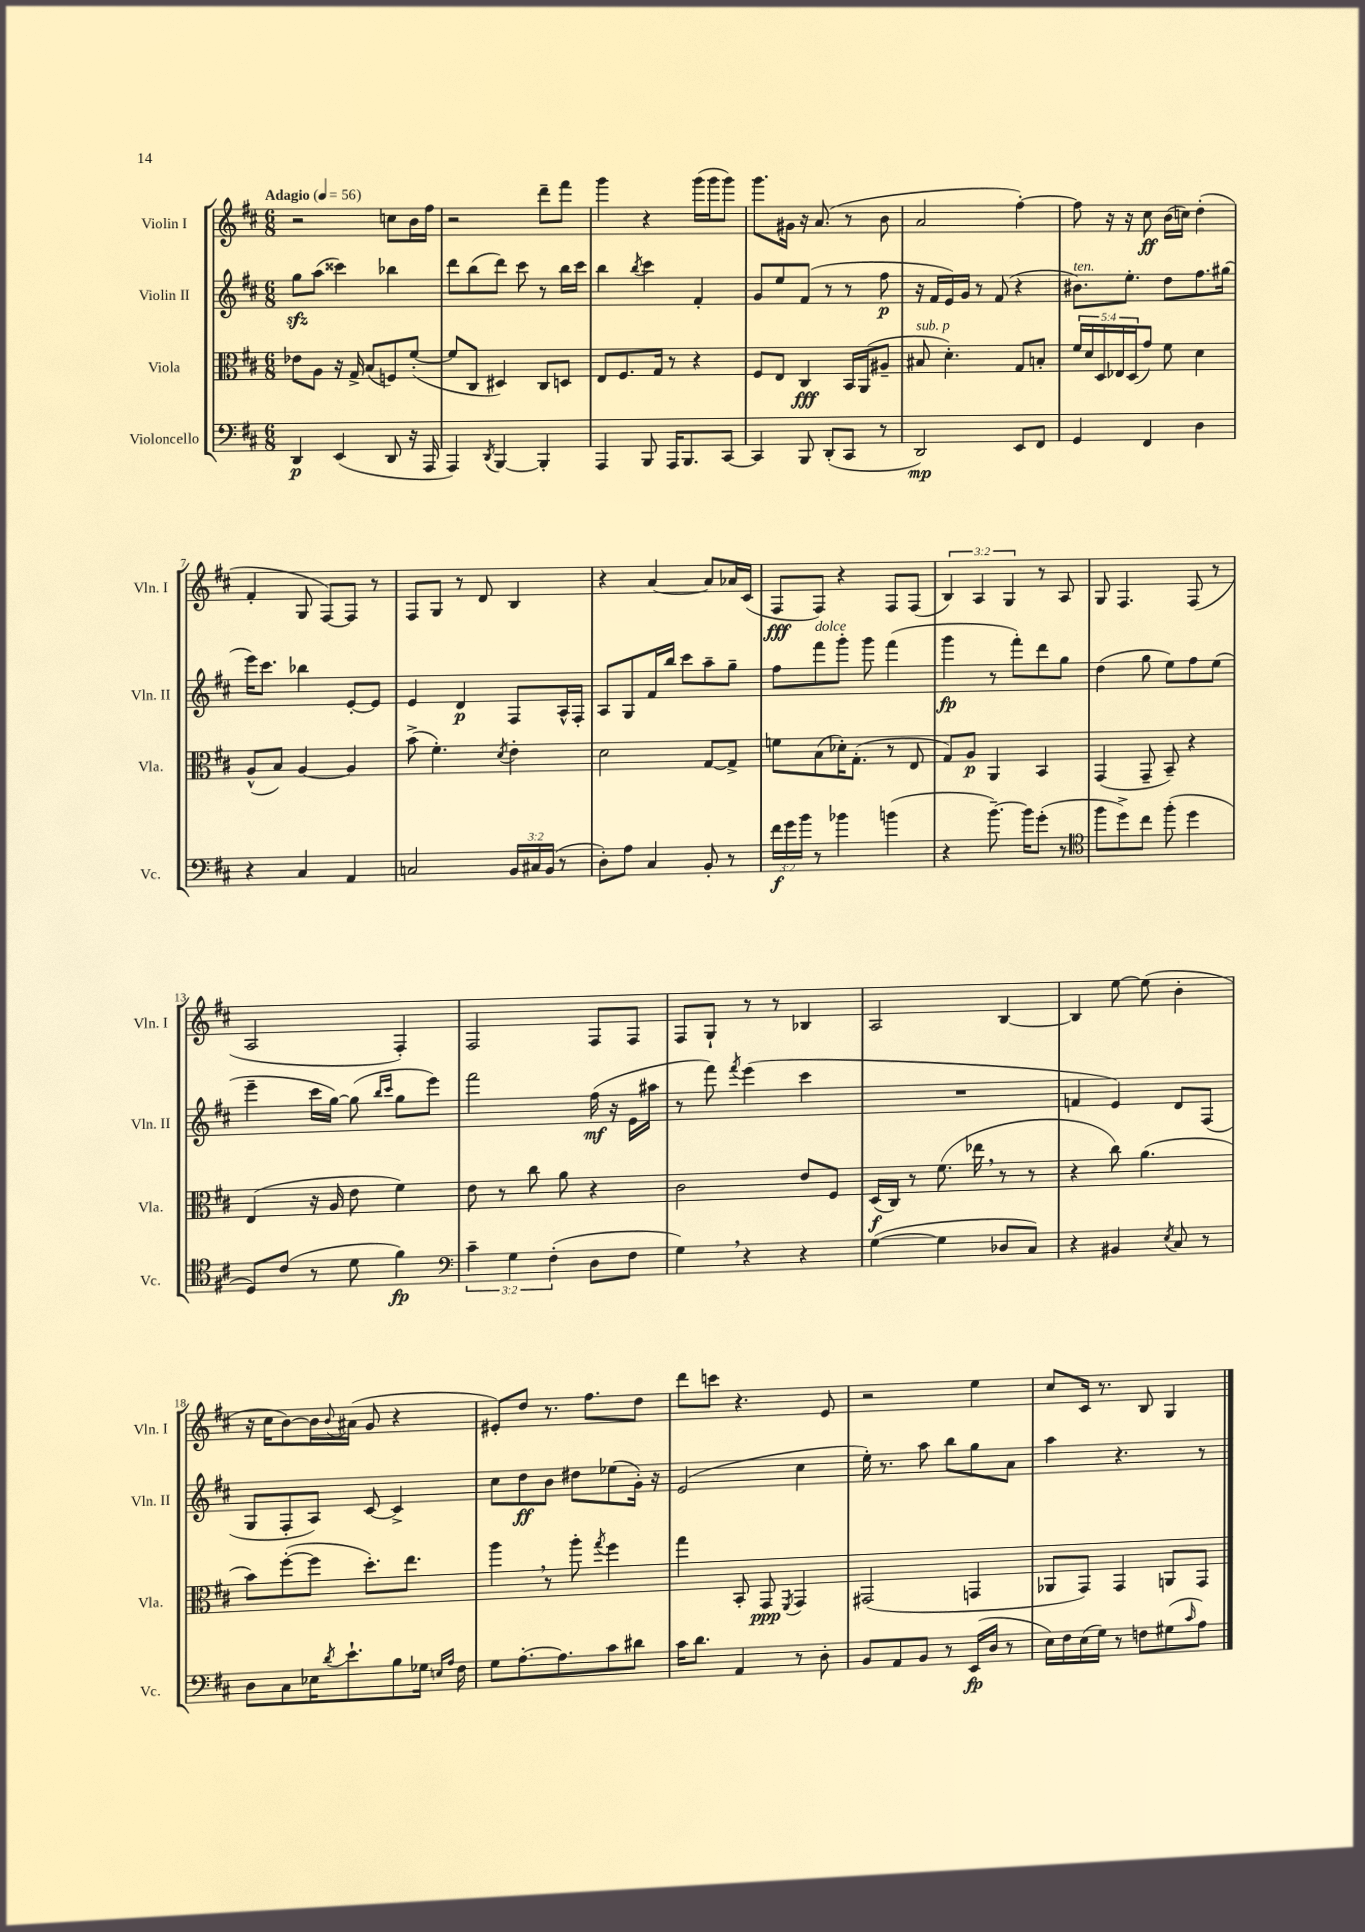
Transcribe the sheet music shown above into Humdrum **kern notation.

**kern	**dynam	**kern	**dynam	**kern	**dynam	**kern	**dynam
*part4	*part4	*part3	*part3	*part2	*part2	*part1	*part1
*staff4	*staff4	*staff3	*staff3	*staff2	*staff2	*staff1	*staff1
*I"Violoncello	*	*I"Viola	*	*I"Violin II	*	*I"Violin I	*
*I'Vc.	*	*I'Vla.	*	*I'Vln. II	*	*I'Vln. I	*
*clefF4	*	*clefC3	*	*clefG2	*	*clefG2	*
*k[f#c#]	*	*k[f#c#]	*	*k[f#c#]	*	*k[f#c#]	*
*M6/8	*	*M6/8	*	*M6/8	*	*M6/8	*
*MM56	*	*MM56	*	*MM56	*	*MM56	*
=1	=1	=1	=1	=1	=1	=1	=1
!	!	!	!	!	!	!LO:TX:a:B:t=Adagio	!
4DD/	p	8e-X\L	.	8ggzz\L	.	2r	.
.	.	8A\J	.	(8aa\J	.	.	.
(4EE/	.	16r	.	4ccc##X\)	.	.	.
.	.	16G^/	.	.	.	.	.
.	.	(8B/L	.	.	.	.	.
8DD/	.	8Fn/)	.	4bb-X\	.	8ccn\L	.
16r	.	([8f#'/J	.	.	.	16b\L	.
16AAA/	.	.	.	.	.	16ff#\JJ	.
=2	=2	=2	=2	=2	=2	=2	=2
4AAA/)	.	8f#/L]	.	8ddd\L	.	2r	.
.	.	8C#/J	.	(8bb\	.	.	.
8qDD/	.	.	.	.	.	.	.
[4BBB/	.	4D#X/)	.	8ddd\J)	.	.	.
.	.	.	.	8ccc#\	.	.	.
4BBB'/]	.	8C#/L	.	8r	.	8ddd~\L	.
.	.	8Dn/J	.	16bb\LL	.	8fff#\J	.
.	.	.	.	16ccc#\JJ	.	.	.
=3	=3	=3	=3	=3	=3	=3	=3
4AAA/	.	8E/L	.	4bb\	.	4ggg\	.
.	.	8.F#/	.	.	.	.	.
.	.	.	.	8qbb/	.	.	.
8BBB/	.	.	.	4ccc#\	.	4r	.
.	.	16G/Jk	.	.	.	.	.
16AAA/KL	.	8r	.	.	.	.	.
8.BBB/	.	.	.	.	.	.	.
.	.	4r	.	4f#'/	.	(16ggg\LL	.
.	.	.	.	.	.	16ggg\J	.
[8CC#/J	.	.	.	.	.	8ggg\J)	.
=4	=4	=4	=4	=4	=4	=4	=4
4CC#/]	.	8F#/L	.	8g/L	.	8.ggg\L	.
.	.	8E/J	.	8ee/	.	.	.
.	.	.	.	.	.	16g#X\Jk	.
8BBB/	.	4C#/	fff	(8f#/J	.	16r	.
.	.	.	.	.	.	(8.a/	.
(8DD'/L	.	.	.	8r	.	.	.
8CC#/J	.	16BB/LL	.	8r	.	8r	.
.	.	(16AA/J	.	.	.	.	.
8r	.	8A#X~/J	.	8ff#\	p	8b\	.
=5	=5	=5	=5	=5	=5	=5	=5
!	!	!LO:TX:a:i:t=sub. p	!	!	!	!	!
2DD/)	mp	8B#X/	.	16r	.	2a/	.
.	.	.	.	16f#/LL	.	.	.
.	.	4.d'\)	.	16e/)	.	.	.
.	.	.	.	16g/JJ	.	.	.
.	.	.	.	8r	.	.	.
.	.	.	.	(8f#/	.	.	.
8EE/L	.	8G/L	.	4r	.	[4ff#'\)	.
8FF#/J	.	8Bn'/J	.	.	.	.	.
=6	=6	=6	=6	=6	=6	=6	=6
!	!	!	!	!LO:TX:a:i:t=ten.	!	!	!
4GG/	.	20f#/LL	.	8.b#X\L)	.	8ff#\]	.
.	.	20d/	.	.	.	.	.
.	.	20D/	.	.	.	.	.
.	.	.	.	.	.	16r	.
.	.	20E-X/	.	.	.	.	.
.	.	.	.	8.ee'\J	.	16r	.
.	.	(20D/J	.	.	.	.	.
4FF#/	.	8g/J)	.	.	.	8cc#\	ff
.	.	8f#\	.	8dd\L	.	(16b\LL	.
.	.	.	.	.	.	16ccn\JJ)	.
4D\	.	4d\	.	8.ff#\	.	(4dd'\	.
.	.	.	.	(16gg#X\Jk	.	.	.
!!LO:LB:g=z
=7	=7	=7	=7	=7	=7	=7	=7
4r	.	(8A^^/L	.	16eee\KL)	.	4f#'/	.
.	.	.	.	8.ccc#\J	.	.	.
.	.	8B/J)	.	.	.	.	.
4C#/	.	[4A/	.	4bb-X\	.	8G/	.
.	.	.	.	.	.	[8F#/L)	.
4AA/	.	4A/]	.	[8e'/L	.	8F#/J]	.
.	.	.	.	8e/J]	.	8r	.
=8	=8	=8	=8	=8	=8	=8	=8
2Cn/	.	(8b^\	.	4e/	.	8F#/L	.
.	.	4.f#'\)	.	.	.	8G/J	.
.	.	.	.	4d/	p	8r	.
.	.	.	.	.	.	8d/	.
.	.	8qd/	.	.	.	.	.
24BB/LL	.	4e'\	.	8F#/L	.	4B/	.
24C#X/	.	.	.	.	.	.	.
(24BB/JJ	.	.	.	.	.	.	.
8r	.	.	.	16A^^/L	.	.	.
.	.	.	.	16F#'/JJ	.	.	.
=9	=9	=9	=9	=9	=9	=9	=9
8D'\L)	.	2d\	.	8A/L	.	4r	.
8A\J	.	.	.	8G/	.	.	.
4C#/	.	.	.	16f#/L	.	[4a/	.
.	.	.	.	16bb/JJ	.	.	.
.	.	.	.	8ccc#\L	.	.	.
8BB'/	.	[8G/L	.	8aa~\	.	8a/L]	.
8r	.	8G^/J]	.	8gg~\J	.	16a-X/L	.
.	.	.	.	.	.	(16c#/JJ	.
=10	=10	=10	=10	=10	=10	=10	=10
24f#\LL	f	8fn\L	.	8ff#\L	.	8F#/L	fff
24g\	.	.	.	.	.	.	.
24b\JJ	.	.	.	.	.	.	.
!	!	!	!	!LO:TX:a:i:t=dolce	!	!	!
8r	.	(8B\	.	8fff#\	.	8F#/J)	.
4b-X\	.	16d-X'\K)	.	8ggg'\J	.	4r	.
.	.	(8.G'\J	.	.	.	.	.
.	.	.	.	8ggg\	.	.	.
(4bn\	.	8r	.	(4fff#\	.	8F#/L	.
.	.	8E/	.	.	.	(8F#/J	.
=11	=11	=11	=11	=11	=11	=11	=11
4r	.	8G/L)	.	4ggg\	fp	6B/)	.
.	.	8A/J	p	.	.	.	.
.	.	.	.	.	.	6A/	.
[8.b~\)	.	4AA/	.	8r	.	.	.
.	.	.	.	.	.	6G/	.
.	.	.	.	8fff#'\L)	.	.	.
16b\KL]	.	.	.	.	.	.	.
(8g'\J	.	4BB/	.	8ddd\	.	8r	.
8r	.	.	.	8gg\J	.	8A/	.
=12	=12	=12	=12	=12	=12	=12	=12
*clefC4	*	*	*	*	*	*	*
8ff#\L	.	(4GG/	.	(4dd\	.	8G/	.
8dd^\)	.	.	.	.	.	4.F#/	.
8cc#\J	.	8GG~/	.	8gg\	.	.	.
(8ff#'\	.	8BB~/)	.	8ee\L)	.	.	.
4dd\	.	4r	.	8ff#\	.	(8F#/	.
.	.	.	.	(8ee\J	.	8r	.
!!LO:LB:g=z
=13	=13	=13	=13	=13	=13	=13	=13
8D/L)	.	(4E/	.	4eee~\	.	2A/	.
(8c#/J	.	.	.	.	.	.	.
8r	.	16r	.	16ccc#\LL	.	.	.
.	.	16A/	.	[16gg\JJ)	.	.	.
8d\	.	8e\	.	(8gg\]	.	.	.
.	.	.	.	16qqbb/LL	.	.	.
.	.	.	.	16qqccc#/JJ	.	.	.
4f#\)	fp	4f#\)	.	8gg\L	.	4F#'/)	.
.	.	.	.	8eee\J)	.	.	.
=14	=14	=14	=14	=14	=14	=14	=14
*clefF4	*	*	*	*	*	*	*
6c#~\	.	8e\	.	2fff#\	.	2F#/	.
.	.	8r	.	.	.	.	.
6G\	.	.	.	.	.	.	.
.	.	8cc#\	.	.	.	.	.
(6F#'\	.	.	.	.	.	.	.
.	.	8a\	.	.	.	.	.
8D\L	.	4r	.	(16ff#\	mf	8F#/L	.
.	.	.	.	16r	.	.	.
8F#\J	.	.	.	16e\LL	.	8F#/J	.
.	.	.	.	16aa#X\JJ	.	.	.
=15	=15	=15	=15	=15	=15	=15	=15
4G,\)	.	2c#\	.	8r	.	8F#/L	.
.	.	.	.	8fff#\)	.	8G`/J	.
.	.	.	.	8qfff#/	.	.	.
4r	.	.	.	(4eee\	.	8r	.
.	.	.	.	.	.	8r	.
4r	.	8e/L	.	4ccc#\	.	4B-X/	.
.	.	8F#/J	.	.	.	.	.
=16	=16	=16	=16	=16	=16	=16	=16
([4G\	.	(16D/LL	f	2.r	.	2A/	.
.	.	16C#/JJ)	.	.	.	.	.
.	.	8r	.	.	.	.	.
4G\]	.	(8.f#\	.	.	.	.	.
.	.	16ee-X,\	.	.	.	.	.
8D-X/L	.	8r	.	.	.	[4B/	.
8C#/J)	.	8r	.	.	.	.	.
=17	=17	=17	=17	=17	=17	=17	=17
4r	.	4r	.	4fn/	.	4B/]	.
4BB#X/	.	8cc#\)	.	4e/)	.	[8ee\	.
.	.	(4.a\	.	.	.	(8ee\]	.
8qE/	.	.	.	.	.	.	.
8C#/	.	.	.	8d/L	.	4b'\	.
8r	.	.	.	(8F#/J	.	.	.
!!LO:LB:g=z
=18	=18	=18	=18	=18	=18	=18	=18
8D\L	.	8b\L)	.	8G/L	.	16r	.
.	.	.	.	.	.	16cc#\KL	.
8C#\	.	([8ff#'\	.	8F#'/	.	[8b\)	.
16E-X\K	.	8ff#\J]	.	8A/J)	.	16b\L]	.
8qd/	.	.	.	.	.	8qqb/	.
8.e`\	.	.	.	.	.	(16a#X\JJ	.
.	.	8.dd'\L)	.	[8c#/	.	8g/	.
8B\	.	.	.	4c#^/]	.	4r	.
.	.	8.ee\J	.	.	.	.	.
16G-X\Jk	.	.	.	.	.	.	.
16qqEn/LL	.	.	.	.	.	.	.
16qqA/JJ	.	.	.	.	.	.	.
16F#\	.	.	.	.	.	.	.
=19	=19	=19	=19	=19	=19	=19	=19
8G\L	.	4aa,\	.	8cc#\L	.	8e#X'/L)	.
[8.A'\	.	.	.	8dd\	ff	8dd/J	.
.	.	8r	.	8b\J	.	8.r	.
8.A\]	.	.	.	.	.	.	.
.	.	8aa'\	.	8dd#X\L	.	.	.
.	.	.	.	.	.	8.ff#\L	.
.	.	8qgg/	.	.	.	.	.
8c#\	.	4ff#\	.	(8ee-X\	.	.	.
8d#X\J	.	.	.	16g'\Jk)	.	8dd\J	.
.	.	.	.	16r	.	.	.
=20	=20	=20	=20	=20	=20	=20	=20
16c#\KL	.	4gg\	.	(2e/	.	8ddd\L	.
8.d\J	.	.	.	.	.	.	.
.	.	.	.	.	.	8cccn\J	.
4AA/	.	8BB'/	.	.	.	4.r	.
.	.	8GG/	ppp	.	.	.	.
.	.	8qFF#/	.	.	.	.	.
8r	.	4GG/	.	4cc#\	.	.	.
8D'\	.	.	.	.	.	8e/	.
=21	=21	=21	=21	=21	=21	=21	=21
8BB/L	.	(2GG#X/	.	16ee'\)	.	2r	.
.	.	.	.	8.r	.	.	.
8AA/	.	.	.	.	.	.	.
8BB/J	.	.	.	8aa\	.	.	.
8r	.	.	.	8bb\L	.	.	.
(16EE/LL	fp	4GGn/	.	8gg\	.	4ee\	.
16D/JJ	.	.	.	.	.	.	.
8r	.	.	.	8a\J	.	.	.
=22	=22	=22	=22	=22	=22	=22	=22
16E\LL)	.	8AA-X/L	.	4aa\	.	8cc#/L	.
16F#\	.	.	.	.	.	.	.
(16E\	.	8GG/J)	.	.	.	16c#/Jk	.
16G\JJ)	.	.	.	.	.	8.r	.
8r	.	4GG/	.	4.r	.	.	.
8Fn\L	.	.	.	.	.	8B/	.
(8G#X\	.	8AAn/L	.	.	.	4G/	.
16qqc#/	.	.	.	.	.	.	.
8A\J)	.	8GG/J	.	8r	.	.	.
==	==	==	==	==	==	==	==
*-	*-	*-	*-	*-	*-	*-	*-
